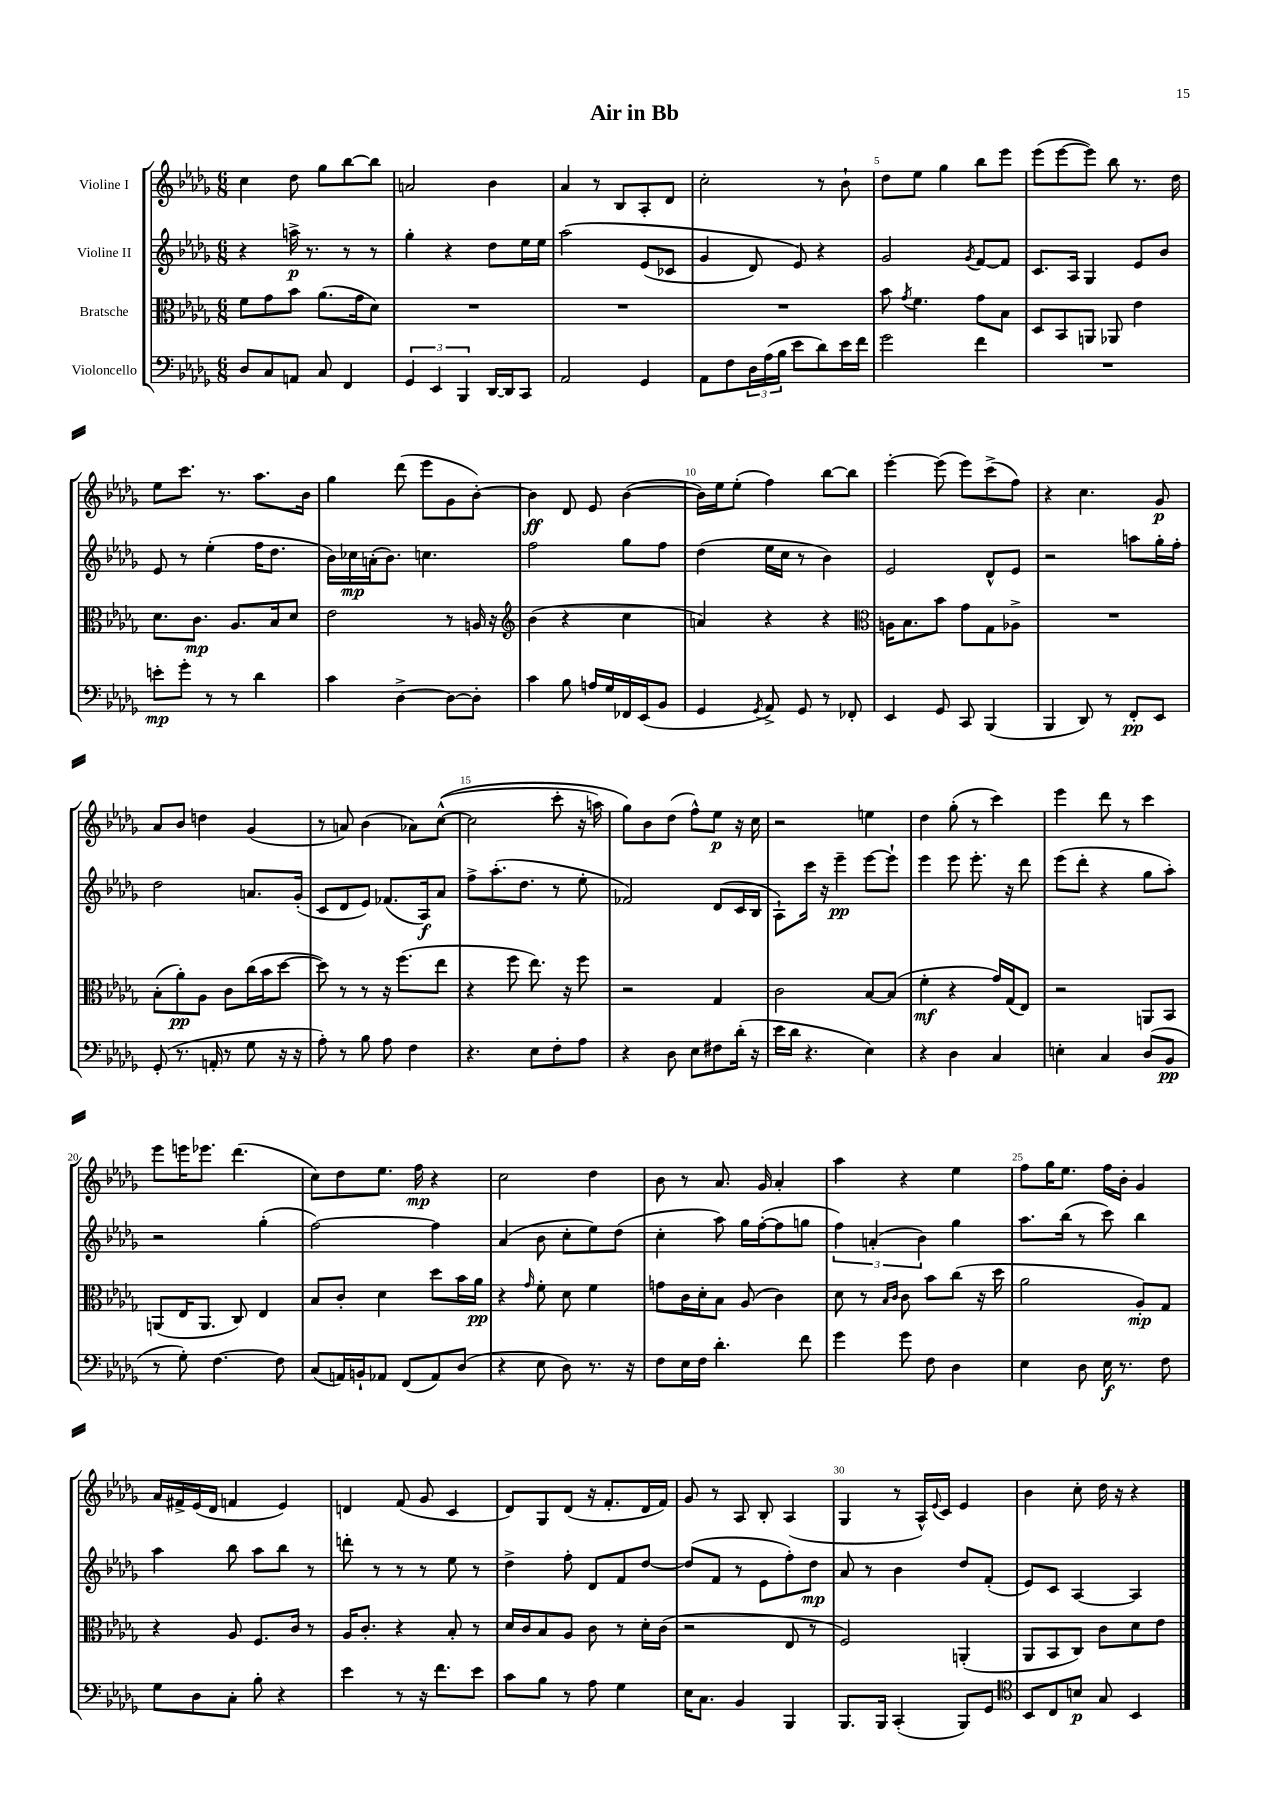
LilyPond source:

\header { title = "Air in Bb" }
<<
\new StaffGroup <<
\new Staff = "s0" \with { instrumentName = "Violine I" } {
    \clef treble \key des \major \numericTimeSignature \time 6/8
    c''4 des''8 ges''8 bes''8~ bes''8 |
    a'2 bes'4 |
    aes'4 r8 bes8 aes8-. des'8 |
    c''2-. r8 bes'8-! |
    des''8 ees''8 ges''4 bes''8 ees'''8 |
    ees'''8( ees'''8~ ees'''8) bes''8 r8. des''16 |
    ees''8 c'''8. r8. aes''8. bes'16 |
    ges''4 des'''8( ees'''8 ges'8 bes'8~-.) |
    bes'4\ff des'8 ees'8 bes'4~( |
    bes'16) ees''16 ees''8-.( f''4) bes''8~ bes''8 |
    ees'''4~-. ees'''8( ees'''8) c'''8->( f''8) |
    r4 c''4. ges'8\p |
    aes'8 bes'8 d''4 ges'4( |
    r8 a'8) bes'4( aes'8) c''8~-^(\( |
    c''2 c'''8-. r16 a''16) |
    ges''8\) bes'8 des''8( f''8-^) ees''8\p r16 c''16 |
    r2 e''4 |
    des''4 ges''8-.( r8 c'''4) |
    ees'''4 des'''8 r8 c'''4 |
    ees'''8 e'''16 ees'''8. des'''4.( |
    c''8) des''8 ees''8. f''16\mp r4 |
    c''2 des''4 |
    bes'8 r8 aes'8. ges'16 aes'4-. |
    aes''4 r4 ees''4 |
    f''8 ges''16 ees''8. f''16 bes'16-. ges'4 |
    aes'16 fis'16-> ees'16( des'16 f'4 ees'4) |
    d'4 f'8( ges'8 c'4 |
    des'8) ges8 des'8( r16 f'8.-. des'16 f'16) |
    ges'8 r8 aes8 bes8-. aes4( |
    ges4 r8 aes16-^) \appoggiatura { ees'8 } c'16 ees'4 |
    bes'4 c''8-. des''16 r16 r4 \bar "|." |
}
\new Staff = "s1" \with { instrumentName = "Violine II" } {
    \clef treble \key des \major \numericTimeSignature \time 6/8
    r4 a''16->\p r8. r8 r8 |
    ges''4-. r4 des''8 ees''16 ees''16 |
    aes''2\( ees'8( ces'8 |
    ges'4 des'8) ees'8\) r4 |
    ges'2 \acciaccatura { ges'8 } f'8~ f'8 |
    c'8. aes16 ges4 ees'8 bes'8 |
    ees'8 r8 ees''4-.( f''16 des''8. |
    bes'16) ces''16\mp a'16-.( bes'8.) c''4. |
    f''2 ges''8 f''8 |
    des''4( ees''16 c''16 r8 bes'4) |
    ees'2 des'8-^ ees'8 |
    r2 a''8 ges''16-. f''16-. |
    des''2 a'8. ges'16-.( |
    c'8 des'8 ees'8) fes'8.( aes16\f) aes'8 |
    f''8-> aes''8.-.( des''8. r8 ees''8-. |
    fes'2) des'8( c'16 bes16 |
    aes8-!) c'''16 r16 ees'''4--\pp ees'''8~ ees'''8-! |
    ees'''4 ees'''8 ees'''8.-. r16 des'''8 |
    ees'''8( des'''8-. r4 ges''8 aes''8-.) |
    r2 ges''4-.( |
    f''2~) f''4 |
    aes'4( bes'8 c''8-. ees''8) des''8( |
    c''4-. aes''8) ges''16 f''16~-.( f''8 g''8 |
    \tuplet 3/2 { f''4) a'4-.( bes'4) } ges''4 |
    aes''8. bes''16( r8 c'''8) bes''4 |
    aes''4 bes''8 aes''8 bes''8 r8 |
    d'''8-. r8 r8 r8 ees''8 r8 |
    des''4-> f''8-. des'8 f'8 des''8~ |
    des''8( f'8 r8 ees'8 f''8-.) des''8\mp |
    aes'8 r8 bes'4 des''8 f'8-.( |
    ees'8) c'8 aes4~ aes4 \bar "|." |
}
\new Staff = "s2" \with { instrumentName = "Bratsche" } {
    \clef alto \key des \major \numericTimeSignature \time 6/8
    f'8 ges'8 bes'8 aes'8.( ges'16 des'8) |
    R2. |
    R2. |
    R2. |
    bes'8 \acciaccatura { ges'8 } f'4. ges'8 bes8 |
    des8 bes,8 a,8 aes,8 ees'4 |
    des'8. c'8.\mp aes8. bes16 des'8 |
    ees'2 r8 a16 r16 |
    \clef treble bes'4( r4 c''4 |
    a'4) r4 r4 |
    \clef alto a16 bes8. bes'8 ges'8 ges8 aes8-> |
    R2. |
    bes8-.( aes'8-.\pp) aes8 c'8 c''16( bes'16 des''8~ |
    des''8) r8 r8 r16 f''8.( ees''8 |
    r4 f''8 ees''8.) r16 f''8 |
    r2 ges4 |
    c'2 bes8~ bes8( |
    f'4-.\mf r4 ges'16) ges16( ees8) |
    r2 a,8 bes,8 |
    a,8( ees16 a,8. c8) ees4 |
    bes8 c'8-. des'4 des''8 bes'16 aes'16\pp |
    r4 \grace { ges'16 } f'8-. des'8 f'4 |
    g'8 c'16 des'16-. bes8 aes8( c'4) |
    des'8 r8 \grace { bes16 c'16 } c'8 bes'8 c''8( r16 des''16 |
    aes'2 aes8-.\mp) ges8 |
    r4 aes8 f8. c'16 r8 |
    aes16 c'8.-. r4 bes8-. r8 |
    des'16 c'16 bes8 aes8 c'8 r8 des'16-. c'16( |
    r2 ees8 r8 |
    f2) a,4-.( |
    aes,8 bes,8 c8) c'8 des'8 ees'8 \bar "|." |
}
\new Staff = "s3" \with { instrumentName = "Violoncello" } {
    \clef bass \key des \major \numericTimeSignature \time 6/8
    des8 c8 a,8 c8 f,4 |
    \tuplet 3/2 { ges,4 ees,4 bes,,4 } des,16~ des,16 c,8 |
    aes,2 ges,4 |
    aes,8 f8 \tuplet 3/2 { des16 aes16( bes16 } ees'8 des'8) ees'16 f'16 |
    ges'2 f'4 |
    R2. |
    e'8-.\mp ges'8-. r8 r8 des'4 |
    c'4 des4~-> des8~ des8-. |
    c'4 bes8 a16 ges16 fes,16 ees,16( bes,8 |
    ges,4 \acciaccatura { ges,8 } aes,8->) ges,8 r8 fes,8-. |
    ees,4 ges,8 c,8 bes,,4( |
    bes,,4 des,8) r8 f,8-.\pp ees,8 |
    ges,8-.( r8. a,16-. r8 ges8 r16 r16 |
    aes8-.) r8 bes8 aes8 f4 |
    r4. ees8 f8-. aes8 |
    r4 des8 ees8 fis8 des'16-.( r16 |
    ees'16 des'16 r4. ees4) |
    r4 des4 c4 |
    e4-. c4 des8( bes,8\pp |
    r8 ges8-.) f4.~ f8 |
    c8( a,16) b,16-! aes,8 f,8( aes,8) des8( |
    r4 ees8 des8) r8. r16 |
    f8 ees16 f16 des'4.-. f'8 |
    ges'4 ges'8 f8 des4 |
    ees4 des8 ees16\f r8. f8 |
    ges8 des8 c8-. bes8-. r4 |
    ees'4 r8 r16 f'8. ees'8 |
    c'8 bes8 r8 aes8 ges4 |
    ees16 c8. bes,4 bes,,4 |
    bes,,8. bes,,16 c,4-.( bes,,8) ges,8 |
    \clef tenor bes,8 c8 b8\p ges8 bes,4 \bar "|." |
}
>>
>>
\layout { \context { \Score \override BarNumber.break-visibility = ##(#f #t #t) barNumberVisibility = #(every-nth-bar-number-visible 5) } }
